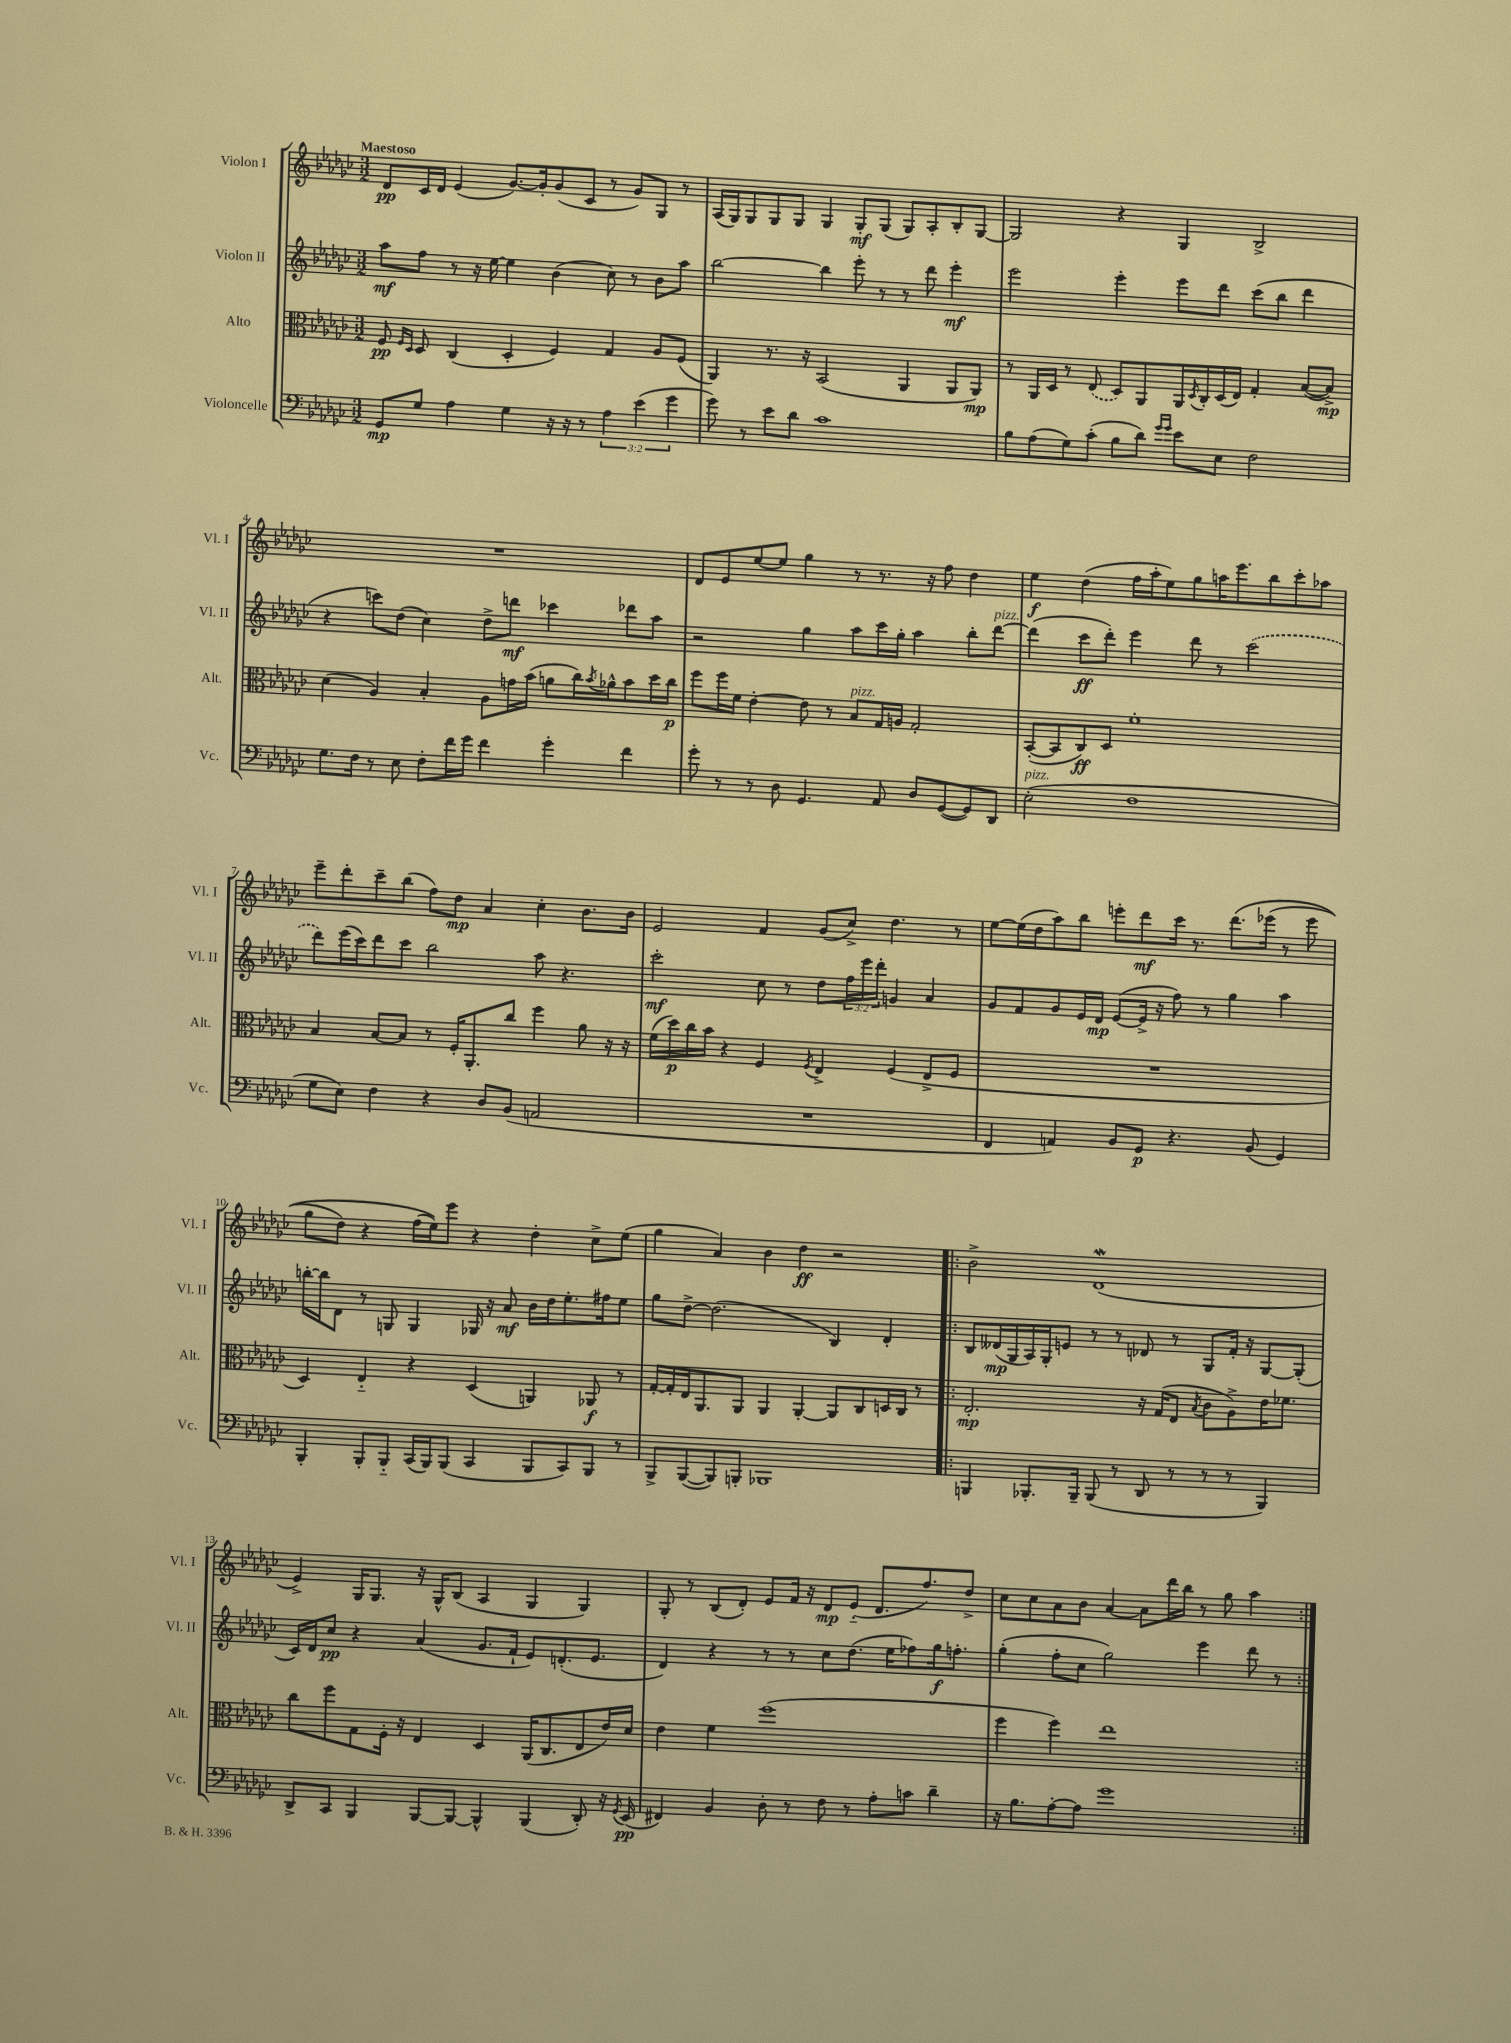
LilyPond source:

<<
\new StaffGroup <<
\new Staff = "s0" \with { instrumentName = "Violon I" shortInstrumentName = "Vl. I" } {
    \clef treble \key ges \major \numericTimeSignature \time 3/2 \tempo "Maestoso"
    des'8\pp ces'16 des'16 ees'4( ges'8.~) ges'16-. ges'8( ces'8 r8 ges'8) ges8 r8 |
    aes16( ges16) ges8 ges8 ges8 ges4 ges8-.\mf ges8( ges8) aes8-. bes8-. ges8~ |
    ges2 r4 ges4 bes2-> |
    R1. |
    des'8 ees'8 ees''8~ ees''8 ges''4 r8 r8. r16 f''8 des''4 |
    ees''4\f des''4( f''16 aes''16-. ees''8) ges''8 a''16 ees'''8. bes''8 ces'''8-. aes''8 |
    ees'''8-- des'''8-. ces'''8-- bes''8( f''8) des''8\mp aes'4 ces''4-. bes'8. bes'16 |
    ees'2 f'4 ges'8( ces''8->) des''4. r8 |
    ees''8~ ees''16( des''16 aes''8) bes''8 e'''8-. des'''8\mf ces'''16 r8. des'''8.\( ees'''16( r8 ees'''8 |
    ges''8 des''8) r4 f''16( ees''16)\) ees'''8 r4 des''4-. ces''8-> ees''8( |
    ges''4 aes'4) bes'4 des''4\ff r2 |
    \repeat volta 2 { bes'2-> des'1\mordent( |
    ees'4->) ges16 ges8. r16 ges16-^ bes8( aes4 ges4 ges4) |
    ges8-. r8 bes8( des'8-.) ees'8 f'16 r16 des'8\mp ees'8-_( des'8. f''8.) des''8-> |
    ces''8 ces''8 aes'8 bes'8 aes'4~ aes'8 des'''16 bes''16 r8 ges''8 aes''4 | }
}
\new Staff = "s1" \with { instrumentName = "Violon II" shortInstrumentName = "Vl. II" } {
    \clef treble \key ges \major \numericTimeSignature \time 3/2 \override Staff.TupletNumber.text = #tuplet-number::calc-fraction-text
    aes''8\mf f''8 r8 r16 ees''16~ ees''4 bes'4( ces''8) r8 bes'8 aes''8 |
    bes''2~ bes''4 ees'''8-. r8 r8 des'''8 ees'''4-.\mf |
    ees'''2 ees'''4-. ees'''8 des'''8 ces'''8( bes''8 des'''4 |
    r4 c'''8) des''8( ces''4) des''8-> d'''8\mf ces'''4 des'''8 aes''8 |
    r2 ges''4 aes''8 ces'''16 ges''16-. aes''4 bes''8-. des'''8~^\markup { \italic "pizz." } |
    des'''4( ces'''8\ff des'''8-.) ees'''4 des'''8 r8 \once \slurDashed ces'''2( |
    des'''8) ees'''16( ces'''16) des'''8 ces'''8 bes''2 aes''8 r4. |
    ces'''2-.\mf ces''8 r8 des''8 \tuplet 3/2 { f''16 ees'''16 des'''16-. } g'4 aes'4 |
    ges'8 f'8 ges'8 ees'16 des'16\mp ees'8~( ees'16-> r16 f''8) r8 ges''4 aes''4 |
    b''16~-. b''16 des'8 r8 g8 g4 ges16 r16 aes'8\mf bes'16 des''16 ees''8.-. fis''16 ees''8 |
    ges''8 des''8~-> des''2.( bes4) des'4-. |
    \repeat volta 2 { bes8 deses'16\mp( ges16 aes16) ges16-. e'8 r8 r8 des'8 r8 ges8 f'16-. r16 ges8~ ges8-.( |
    ces'16) des'16 ces''8\pp r4 aes'4( ges'8. f'16-! ees'8) d'8.-.( ees'8. |
    des'4) r4 r8 r8 ces''8 des''8.( ees''16 fes''8) ges''16\f f''8.-. |
    ges''4-.( f''8-. ces''8 ges''2) ees'''4 des'''8 r8 | }
}
\new Staff = "s2" \with { instrumentName = "Alto" shortInstrumentName = "Alt." } {
    \clef alto \key ges \major \numericTimeSignature \time 3/2
    f8\pp \grace { f16 des16 } des8 ces4( des4-. f4) ges4 aes8 f8( |
    aes,4) r8. r16 bes,2( aes,4 aes,8 aes,8\mp) |
    r8 aes,16 des16 r8 \once \slurDashed ees8( des8) aes,8 aes,16 \acciaccatura { des8 } ces16-. des16( ees16) ges4-. bes8~( bes8->\mp) |
    des'4( aes4) bes4-. aes8 g'16 bes'16( a'8 ces''16) \acciaccatura { bes'8 } aes'16-^ bes'8 des''16 ces''16\p |
    f''8 f''16 f'16 ees'4~-. ees'8 r8 bes8^\markup { \italic "pizz." } ges16 a16 ges2-. |
    bes,8~-.( bes,8 ces8\ff) des8 f'1-. |
    bes4 bes8~ bes8 r8 f16-. aes,8.-. ces''8 f''4 aes'8 r16 r16 |
    f'16( des''16\p) ces''16 bes'16 r4 f4 \acciaccatura { f8 } ees4-> f4( ees8-> f8 |
    R1. |
    des4) ees4-_ r4 des4( a,4) aes,8\f r8 |
    ges16~-. ges16-. ees16 aes,8. aes,8 aes,4 aes,4~-. aes,8 ces8 d16 ces16 r8 |
    \repeat volta 2 { ees2.-.\mp r16 ges16( ees8 \acciaccatura { bes8 } ces'8 aes8->) ees'16 fes'8. |
    ces''8 f''8 ges8 f16-. r16 ees4 des4 aes,16( ces8. ees8 ees'16) des'16 |
    ees'4 f'4 f''1( |
    f''4 f''4) ees''1 | }
}
\new Staff = "s3" \with { instrumentName = "Violoncelle" shortInstrumentName = "Vc." } {
    \clef bass \key ges \major \numericTimeSignature \time 3/2 \override Staff.TupletNumber.text = #tuplet-number::calc-fraction-text
    ges,8\mp ges8 aes4 ges4 r16 r16 r8 \tuplet 3/2 { aes4 ees'4( ges'4 } |
    ges'8) r8 ees'8 des'8 ces'1 |
    bes8 aes8( ges8) ces'8-.( bes8 des'8) \grace { ges'16 ges'16 } ees'8 ees8 f2 |
    ges8. f16 r8 ees8 f8-. f'16 ges'16 f'4 ges'4-. f'4 |
    ges'8-. r8 r8 des8 ges,4. aes,8 des8 ges,8~( ges,8) des,8 |
    ees2-.^\markup { \italic "pizz." }( f1 |
    ges8 ees8) f4 r4 des8 bes,8( a,2 |
    R1. |
    f,4 a,4) bes,8 ges,8\p r4. bes,8( ges,4) |
    bes,,4-. bes,,8-. bes,,8-_ ces,16( bes,,16) bes,,8( ces,4 bes,,8 ces,8) bes,,8 r8 |
    bes,,8-> bes,,8~( bes,,8) b,,8-. bes,,1 |
    \repeat volta 2 { b,,4 bes,,8.-. bes,,16-- bes,,8( r8 des,8 r8 r8 r8 bes,,4) |
    des,8-> ces,8 bes,,4 bes,,8~ bes,,8~ bes,,4-^ bes,,4( des,8-.) r16 \acciaccatura { ges,8 } ees,16\pp( |
    fis,4) bes,4 des8-. r8 f8 r8 aes8-. c'8 des'4-- |
    r16 bes8. aes8~-. aes8 ges'1 | }
}
>>
>>
